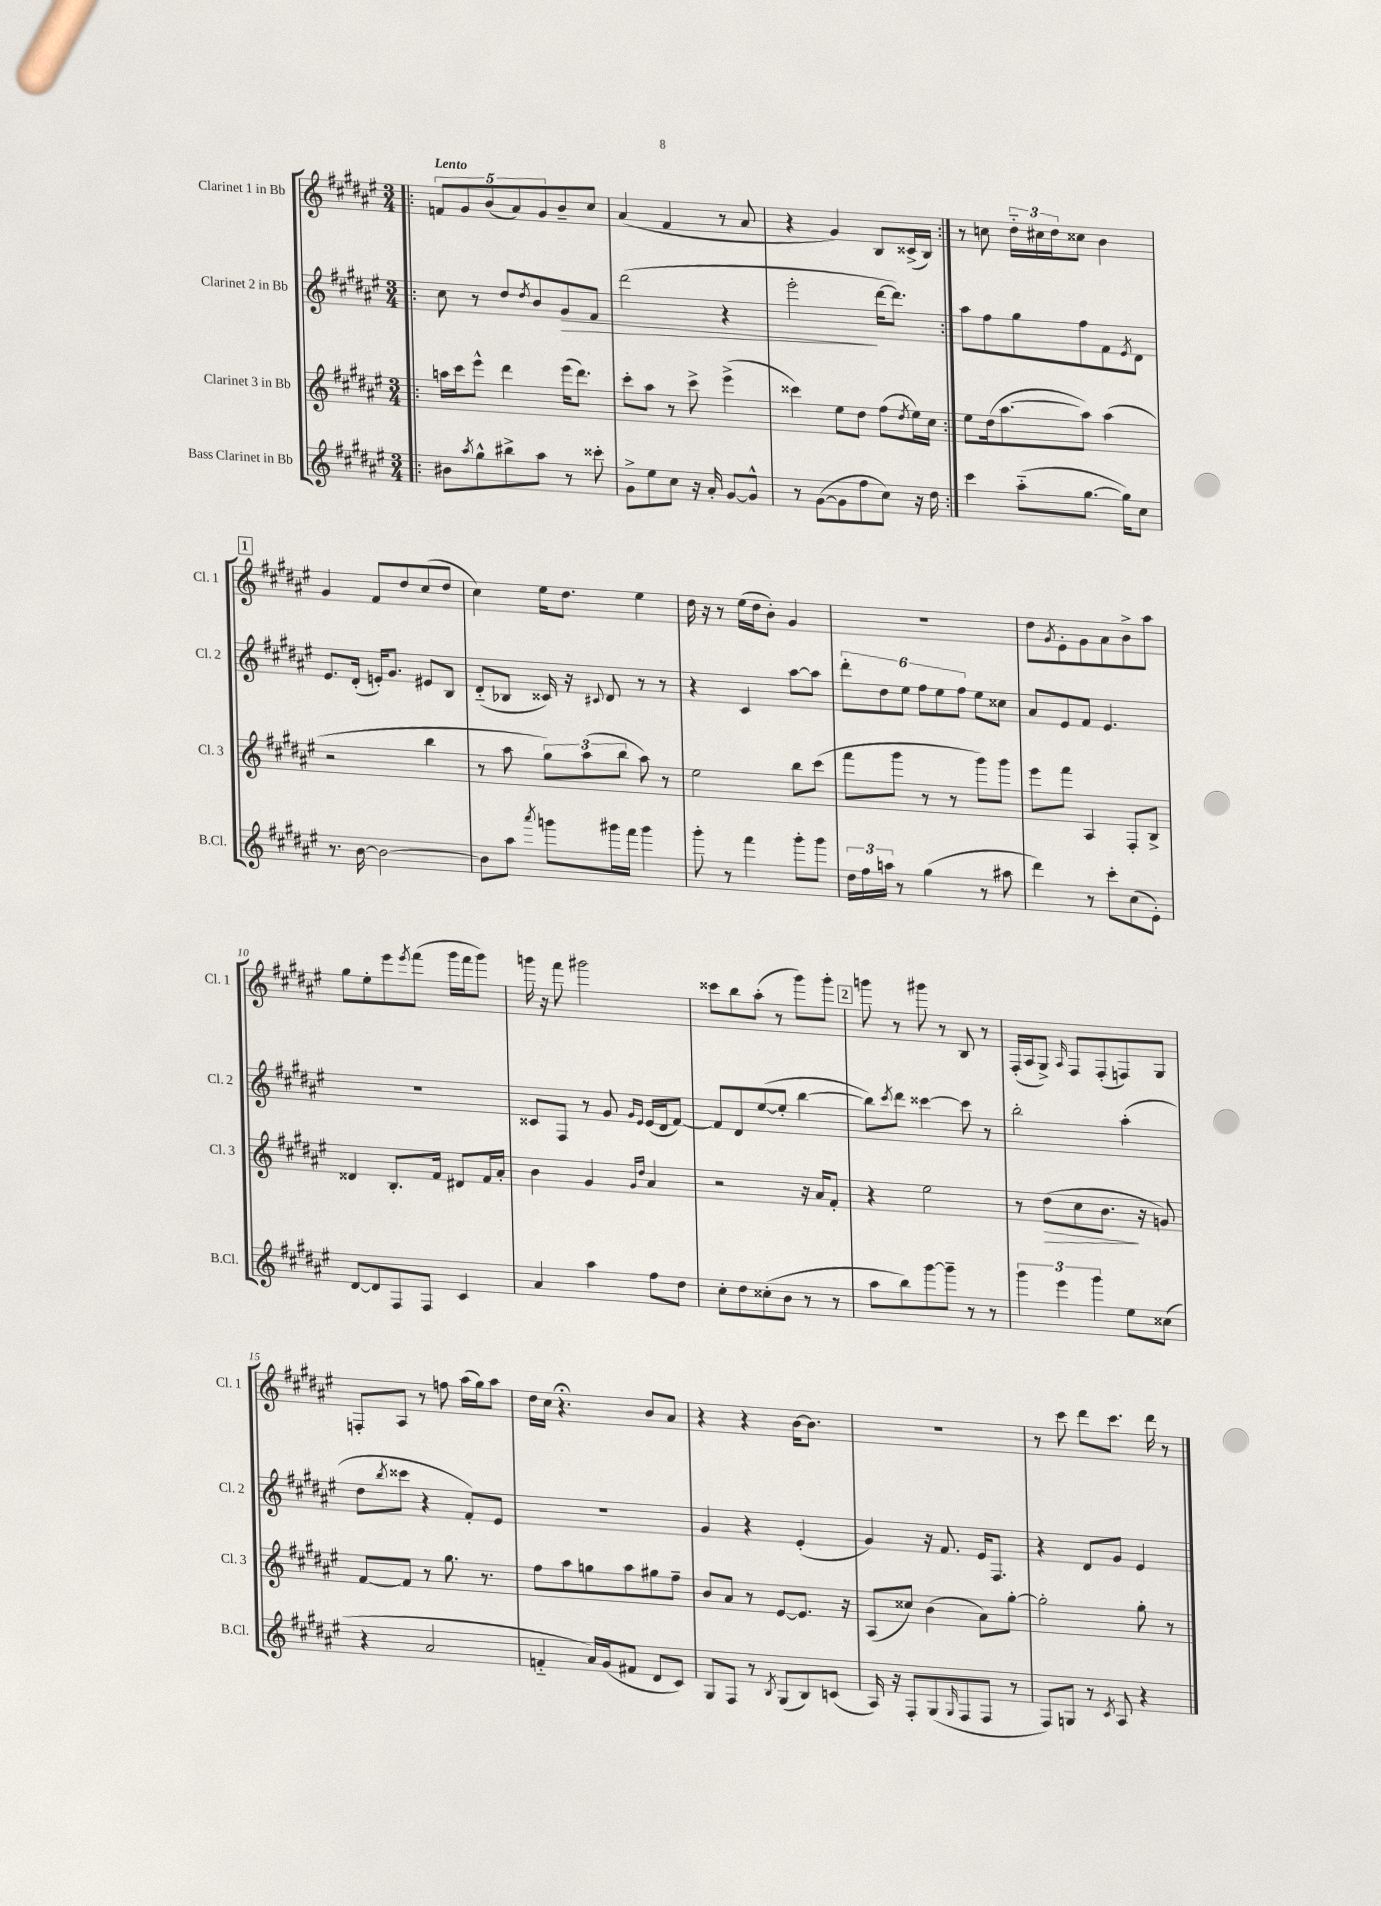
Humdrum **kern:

**kern	**kern	**kern	**kern
*staff4	*staff3	*staff2	*staff1
*clefG2	*clefG2	*clefG2	*clefG2
*k[f#c#g#d#a#e#]	*k[f#c#g#d#a#e#]	*k[f#c#g#d#a#e#]	*k[f#c#g#d#a#e#]
*M3/4	*M3/4	*M3/4	*M3/4
=!|:	=!|:	=!|:	=!|:
8b#	16aa	8cc#	10f
.	16ccc#	.	.
.	.	.	10g#
8qaa#	.	.	.
8gg#^^	8eee#^^	8r	.
.	.	.	(10b
8bb#^	4ddd#	8dd#	.
.	.	.	10a#)
.	.	8qdd#	.
8aa#	.	8b	.
.	.	.	10g#
8r	(16eee#	8g#	8b~
.	8.ddd#)	.	.
8ccc##'	.	8f#	8cc#
=	=	=	=
8g#^	8ccc#'	(2ddd#	(4a#
8ee#	8aa#	.	.
8cc#	8r	.	4f#
16r	8ccc#^	.	.
16a#'	.	.	.
[8g#	(4eee#^	4r	8r
8g#^^]	.	.	8a#
=	=	=	=
8r	4ccc##)	2eee#'	4r
([8g#	.	.	.
8g#]	8ee#	.	4g#)
8ff#	8dd#	.	.
8cc#)	(8ff#	[16ddd#	8B
.	.	8.ddd#])	.
.	8qdd#	.	.
16r	16ee#)	.	(16c##^
16dd#	16cc#	.	16B)
=:|!	=:|!	=:|!	=:|!
4ccc#	8ee#	8aa#	8r
.	(16dd#	8ff#	8cc
.	[8.aa#	.	.
(8aa#'~	.	8gg#	24dd#'~
.	.	.	24cc#
.	.	.	24dd#
[8.gg#	8aa#])	8ff#	8cc##
.	(4aa#	8f#	4b
16gg#])	.	.	.
.	.	8qe#	.
8cc#	.	8d#	.
=	=	=	=
8.r	2r	8.e#	4g#
[16b	.	(16d#'	.
2b_	.	16e')	8f#
.	.	8.g#	.
.	.	.	8dd#
.	4bb	8e#	(8cc#
.	.	8B	8dd#
=	=	=	=
8b]	8r	(8d#'~	4cc#)
8aa#	8aa#	8B-	.
8qaaa#	.	.	.
8ggg	12gg#)	16c##)	16ee#
.	.	16r	8.dd#
.	(12aa#	.	.
.	.	8qqc#	.
16ggg#	.	8d#	.
.	12bb	.	.
16fff#	.	.	.
4ggg#	8aa#)	8r	4ee#
.	8r	8r	.
=	=	=	=
8ggg#'	2ee#	4r	16dd#
.	.	.	16r
8r	.	.	8r
4fff#	.	4c#	(16ee#
.	.	.	16dd#
.	.	.	8b')
8ggg#'	8bb	[8aa#	4g#
8ggg#	(8ccc#	8aa#]	.
=	=	=	=
24dd#	8fff#	12ddd#'	2.r
24ff#	.	.	.
24aa	.	12dd#	.
8r	8ggg#	.	.
.	.	12ee#	.
(4gg#	8r	12ff#	.
.	.	12ee#	.
.	8r	.	.
.	.	12ff#	.
8r	8ggg#)	8ee#	.
8aa#	8ggg#	8cc##	.
=	=	=	=
4ddd#)	8eee#	8a#	8dd#
.	.	.	8qg#
.	8fff#	8e#	8e#'
8r	4A#	8f#	8g#
8ccc#'	.	4.e#	8a#
(8cc#	8F#'	.	8b^
8e#')	8B^	.	8aa#
=	=	=	=
[8d#	4d##	2.r	8gg#
8d#]	.	.	8ee#'
8F#	8.B'	.	8eee#
.	.	.	8qeee#
8F#	.	.	(8fff#
.	16f#	.	.
4c#	8d#	.	16ggg#
.	.	.	16fff#
.	16f#	.	8ggg#)
.	16a#'	.	.
=	=	=	=
4a#	4b	8c##	16ggg
.	.	.	16r
.	.	8F#	8fff#
4aa#	4g#	8r	2ggg#
.	.	8g#	.
.	16qqg#	16qqg#	.
.	16qqdd#	16qqe#	.
8ff#	4a#	(16e#	.
.	.	16d#	.
8dd#	.	[8f#)	.
=	=	=	=
8cc#'	2r	8f#]	8ccc##
8dd#	.	8d#	8bb
(8cc##'	.	([8ee#	(8aa#'
8b	.	8ee#']	8r
8r	16r	[4bb	8ggg#)
.	16a#	.	.
8r	8f#'	.	8ggg#'
=	=	=	=
8aa#	4r	8bb])	8ggg
.	.	8qccc#	.
8bb)	.	8ddd#	8r
[8ggg#	2ee#	[4ccc##	8ggg#
8ggg#~]	.	.	8r
8r	.	8ccc##]	8B
8r	.	8r	8r
=	=	=	=
6ggg#	8r	2bb'	(16F#'
.	.	.	16A#
.	(8dd#	.	8G#^)
6eee#	.	.	.
.	.	.	16qqA#
.	8cc#	.	8F#
6ggg#	.	.	.
.	8.b	.	(8F#'
8ee#	.	(4aa#'	8F)
.	16r	.	.
(8cc##	8g)	.	8G#
=	=	=	=
4r	[8f#	8dd#	8F'
.	.	8qbb	.
.	8f#]	8ccc##	8A#
2a#	8r	4r	8r
.	8.gg#	.	8ff
.	.	8f#')	(16aa#
.	8.r	.	16gg#)
.	.	8e#	8aa#
=	=	=	=
4f'~	8ff#	2.r	16dd#
.	.	.	16cc#
.	8aa#	.	4.r;
16a#)	8gg	.	.
(16g#	.	.	.
8f#	8aa#	.	.
8d#	8gg#	.	8b
8c#)	8ff#~	.	8a#
=	=	=	=
8G#	8b	4g#	4r
8F#	8a#	.	.
8r	8r	4r	4r
8qB	.	.	.
(8G#	[8e#	.	.
8B)	8.e#]	(4e#'	[16b
.	.	.	8.b]
(8c	.	.	.
.	16r	.	.
=	=	=	=
16A#)	(8A#	4g#)	2.r
16r	.	.	.
8F#'	8cc##)	.	.
(8G#	(4b	16r	.
.	.	8.f#	.
16qqG#	.	.	.
8F#	.	.	.
8F#	8a#)	16e#	.
.	.	8.F#	.
8r	[8gg#'	.	.
=	=	=	=
8F#)	2gg#']	4r	8r
8G	.	.	8ccc#
8r	.	8d#	8ddd#
8qc#	.	.	.
8A#	.	8g#	8.ccc#
4r	8gg#'	4e#	.
.	.	.	16ddd#
.	8r	.	8r
==	==	==	==
*-	*-	*-	*-
